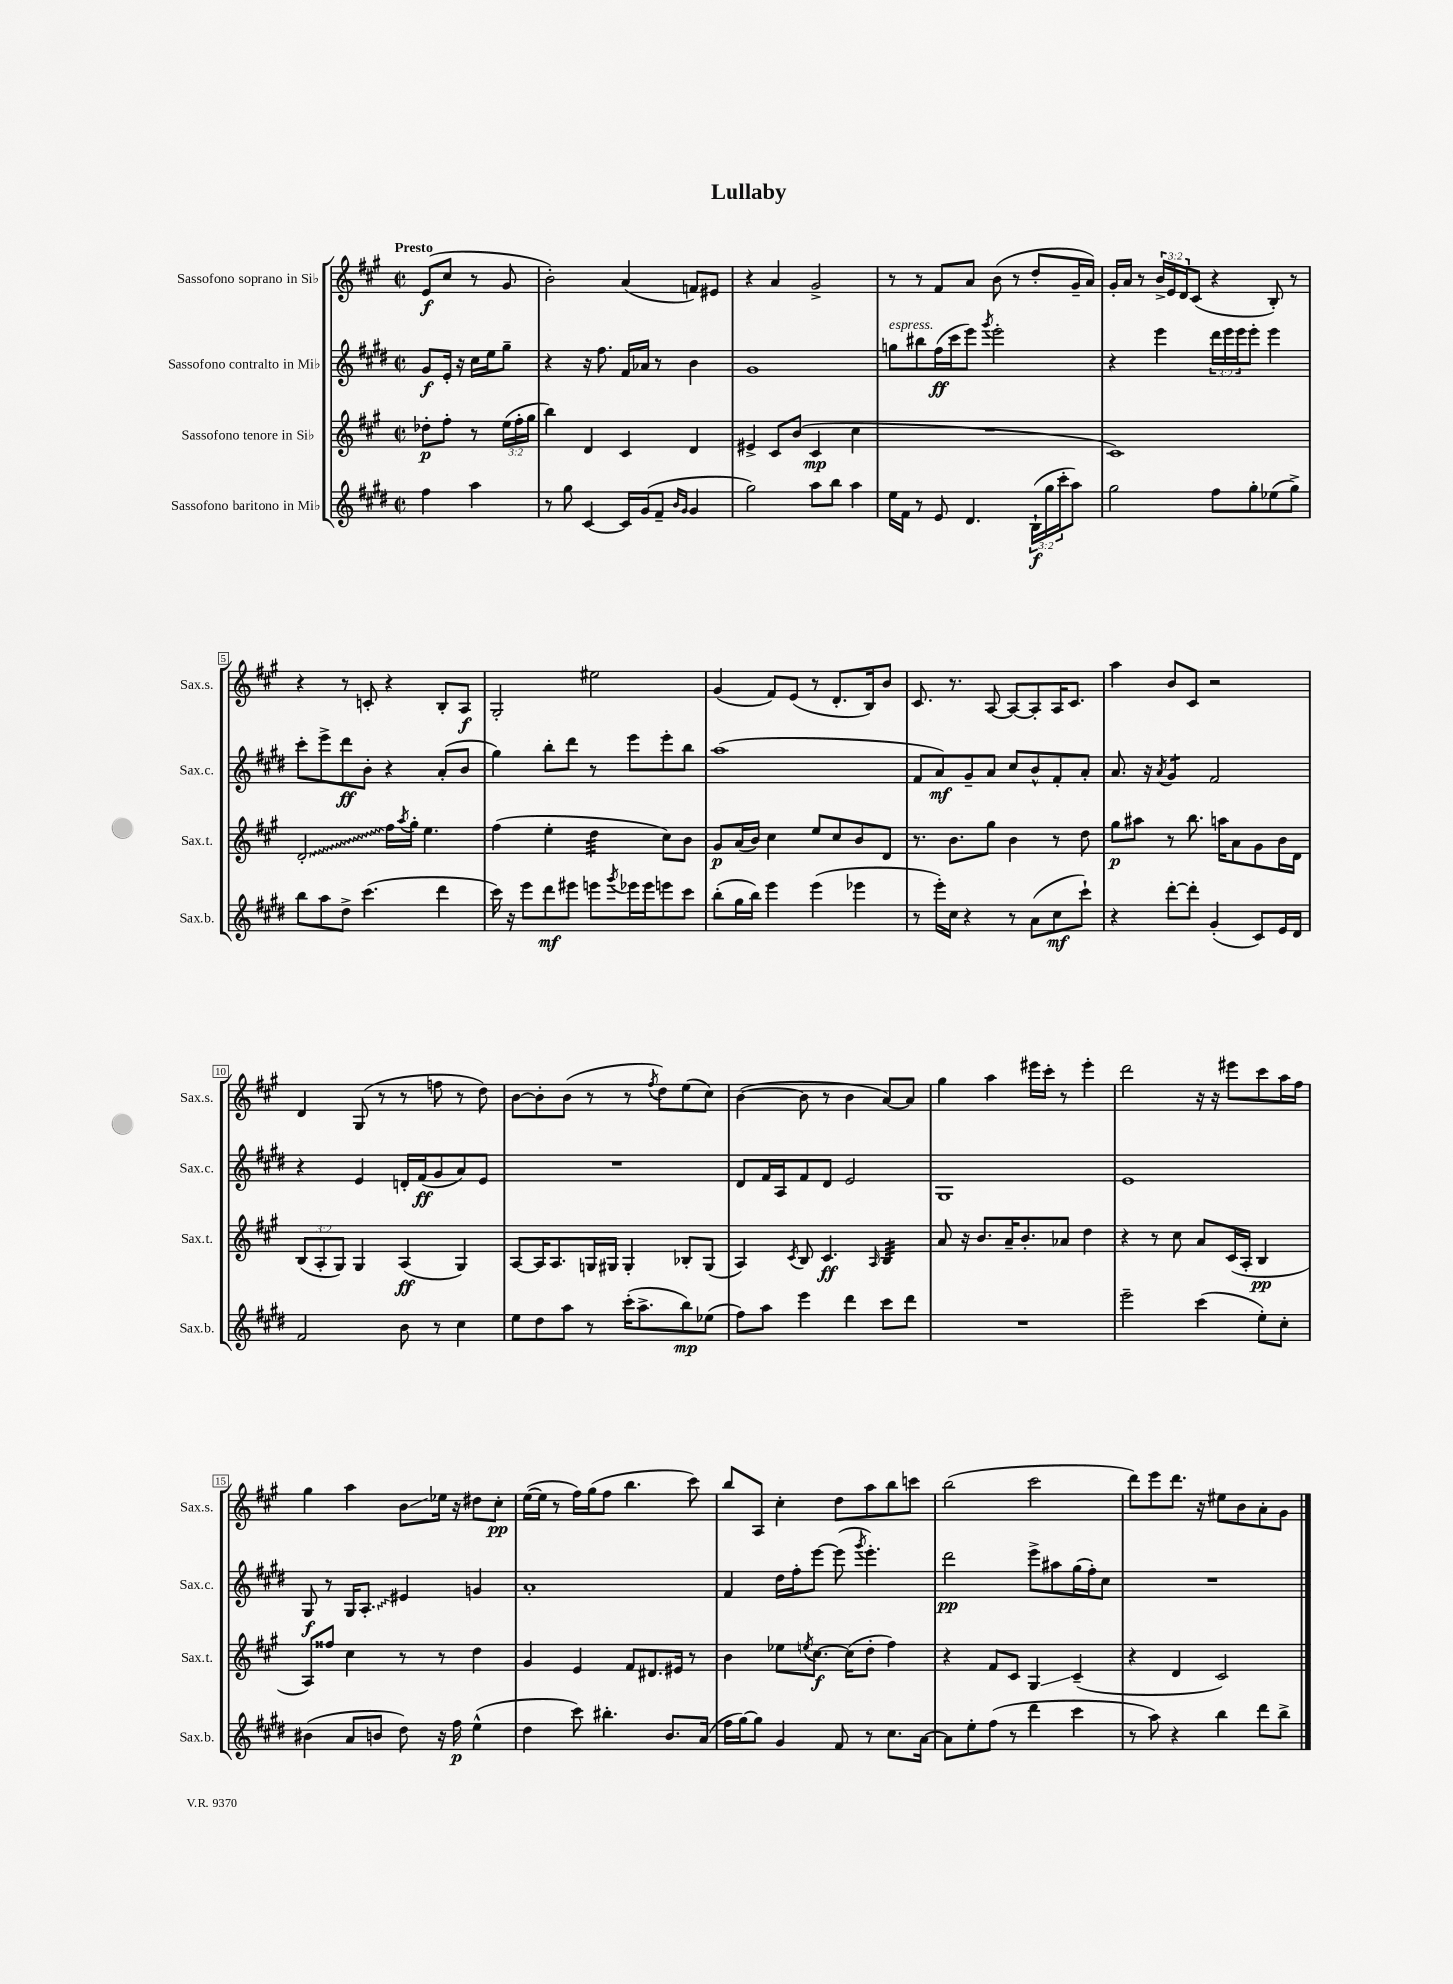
\header { title = "Lullaby" }
<<
\new StaffGroup <<
\new Staff = "s0" \with { instrumentName = "Sassofono soprano in Sib" shortInstrumentName = "Sax.s." } {
    \clef treble \key a \major \defaultTimeSignature \time 2/2 \override Staff.TupletNumber.text = #tuplet-number::calc-fraction-text \partial 2 \tempo "Presto"
    e'8\f( cis''8 r8 gis'8 |
    b'2-.) a'4( f'8) eis'8 |
    r4 a'4 gis'2-> |
    r8 r8 fis'8 a'8 b'8( r8 d''8-. gis'16-- a'16) |
    gis'16-. a'16 r8 \tuplet 3/2 { b'16-> e'16 d'16 } cis'8( r4 b8-.) r8 |
    r4 r8 c'8-. r4 b8-. a8\f |
    gis2-. eis''2 |
    gis'4( fis'8) e'8( r8 d'8.-. b16) b'8 |
    cis'8. r8. a8~ a8~ a8-. a16 cis'8. |
    a''4 b'8 cis'8 r2 |
    d'4 gis8( r8 r8 f''8 r8 d''8) |
    b'8~ b'8-. b'8( r8 r8 \acciaccatura { fis''8 } d''8) e''8( cis''8) |
    b'4~( b'8 r8 b'4 a'8~) a'8 |
    gis''4 a''4 eis'''16 cis'''16-. r8 eis'''4-. |
    d'''2 r16 r16 eis'''8 cis'''8 a''16 fis''16 |
    gis''4 a''4 b'8\glissando ees''16 r16 dis''8 cis''8-.\pp |
    e''16~( e''16 r8 fis''16) gis''16( fis''8 b''4. cis'''8) |
    b''8 a8 cis''4-. d''8 a''8 b''8 c'''8 |
    b''2( cis'''2 |
    d'''8) e'''8 d'''8. r16 eis''8 b'8 a'8-. gis'8 \bar "|." |
}
\new Staff = "s1" \with { instrumentName = "Sassofono contralto in Mib" shortInstrumentName = "Sax.c." } {
    \clef treble \key e \major \defaultTimeSignature \time 2/2 \override Staff.TupletNumber.text = #tuplet-number::calc-fraction-text \partial 2
    gis'8\f e'16-. r16 cis''16 e''16 gis''8-- |
    r4 r16 fis''8. fis'16 aes'16 r8 b'4 |
    gis'1 |
    g''8^\markup { \italic "espress." } bis''8 fis''16\ff( cis'''16 e'''8) \acciaccatura { gis'''8 } e'''2-. |
    r4 e'''4 \tuplet 3/2 { dis'''16 e'''16 e'''16 } e'''8-. e'''4 |
    cis'''8-. e'''8-> dis'''8\ff b'8-. r4 a'8-.( b'8 |
    gis''4) b''8-. dis'''8 r8 e'''8 e'''8-. b''8 |
    a''1( |
    fis'8 a'8\mf) gis'8-- a'8 cis''8 b'8-^ fis'8-. a'8-. |
    a'8. r16 \acciaccatura { a'8 } gis'4:8 fis'2 |
    r4 e'4 d'16-. fis'16\ff( gis'8 a'8) e'8 |
    R1 |
    dis'8 fis'16 a16 fis'8 dis'8 e'2 |
    gis1 |
    e'1 |
    gis8\f r8 gis16 \once \override Glissando.style = #'zigzag a8.-.\glissando eis'4 g'4 |
    a'1-. |
    fis'4 dis''16 fis''16-. e'''8~ e'''8( \acciaccatura { gis'''8 } e'''4.-.) |
    dis'''2\pp e'''8-> ais''8 gis''16( fis''16-.) cis''8 |
    R1 \bar "|." |
}
\new Staff = "s2" \with { instrumentName = "Sassofono tenore in Sib" shortInstrumentName = "Sax.t." } {
    \clef treble \key a \major \defaultTimeSignature \time 2/2 \override Staff.TupletNumber.text = #tuplet-number::calc-fraction-text \partial 2
    des''8-.\p fis''8-. r8 \tuplet 3/2 { e''16( fis''16-. gis''16 } |
    b''4) d'4 cis'4 d'4 |
    eis'4-> cis'8 b'8( cis'4\mp cis''4 |
    R1 |
    cis'1) |
    \once \override Glissando.style = #'zigzag d'2-.\glissando fis''16 \acciaccatura { a''8 } gis''16-. e''4. |
    fis''4( e''4-. d''4:32 cis''8) b'8 |
    gis'8\p a'16( b'16) cis''4 e''8 cis''8 b'8 d'8 |
    r8. b'8. gis''8 b'4 r8 d''8 |
    gis''8\p ais''8 r8 b''8. a''16 a'8 gis'8 b'16 d'16 |
    \tuplet 3/2 { b8( a8-. gis8) } gis4 a4\ff( gis4) |
    a8~ a16 a8. g16 gis16 gis4-. bes8-. gis8( |
    a4) \acciaccatura { cis'8 } b8 cis'4.\ff \grace { a16 } b4:32 |
    a'8 r16 b'8. a'16-- b'8.-. aes'8 d''4 |
    r4 r8 cis''8 a'8 cis'16( a16-. b4\pp |
    a8) fisis''8 cis''4 r8 r8 d''4 |
    gis'4 e'4 fis'8 dis'8. eis'16 r8 |
    b'4 ees''8 \acciaccatura { e''8 } cis''8.~\f cis''16( d''8-. fis''4) |
    r4 fis'8 cis'8 gis4\glissando cis'4--( |
    r4 d'4 cis'2) \bar "|." |
}
\new Staff = "s3" \with { instrumentName = "Sassofono baritono in Mib" shortInstrumentName = "Sax.b." } {
    \clef treble \key e \major \defaultTimeSignature \time 2/2 \override Staff.TupletNumber.text = #tuplet-number::calc-fraction-text \partial 2
    fis''4 a''4 |
    r8 gis''8 cis'4~ cis'16 gis'16( fis'8-- \grace { b'16 gis'16 } gis'4 |
    gis''2) a''8 b''8 a''4 |
    e''16 fis'16 r8 e'8 dis'4. \tuplet 3/2 { b16-!\f( gis''16 cis'''16-. } a''8) |
    gis''2 fis''8 gis''8-. ees''8( gis''8->) |
    b''8 a''8 dis''8-> cis'''4.( dis'''4 |
    cis'''16) r16 e'''8 dis'''8\mf eis'''8 e'''8 \acciaccatura { gis'''8 } ees'''16 ees'''16 e'''8 cis'''8 |
    b''8-.( gis''16 b''16) e'''4 e'''4( ees'''4 |
    r8 e'''16-.) cis''16 r4 r8 a'8( cis''8\mf cis'''8-!) |
    r4 dis'''8~-. dis'''8-. gis'4-.( cis'8) e'16 dis'16 |
    fis'2 b'8 r8 cis''4 |
    e''8 dis''8 a''8 r8 cis'''16-.( a''8.-> b''8\mp) ees''8( |
    fis''8) a''8 e'''4 dis'''4 cis'''8 dis'''8 |
    R1 |
    e'''2-- cis'''4( e''8-.) cis''8-. |
    bis'4( a'8 b'8 dis''8) r16 fis''16\p e''4-^( |
    dis''4 cis'''8) bis''4.-. b'8. a'16( |
    fis''16 gis''16~) gis''8 gis'4 fis'8 r8 cis''8. a'16~ |
    a'8 e''8-. fis''8( r8 dis'''4 cis'''4 |
    r8 a''8) r4 b''4 dis'''8 b''8-> \bar "|." |
}
>>
>>
\layout { \context { \Score \override BarNumber.stencil = #(make-stencil-boxer 0.1 0.3 ly:text-interface::print) } }
